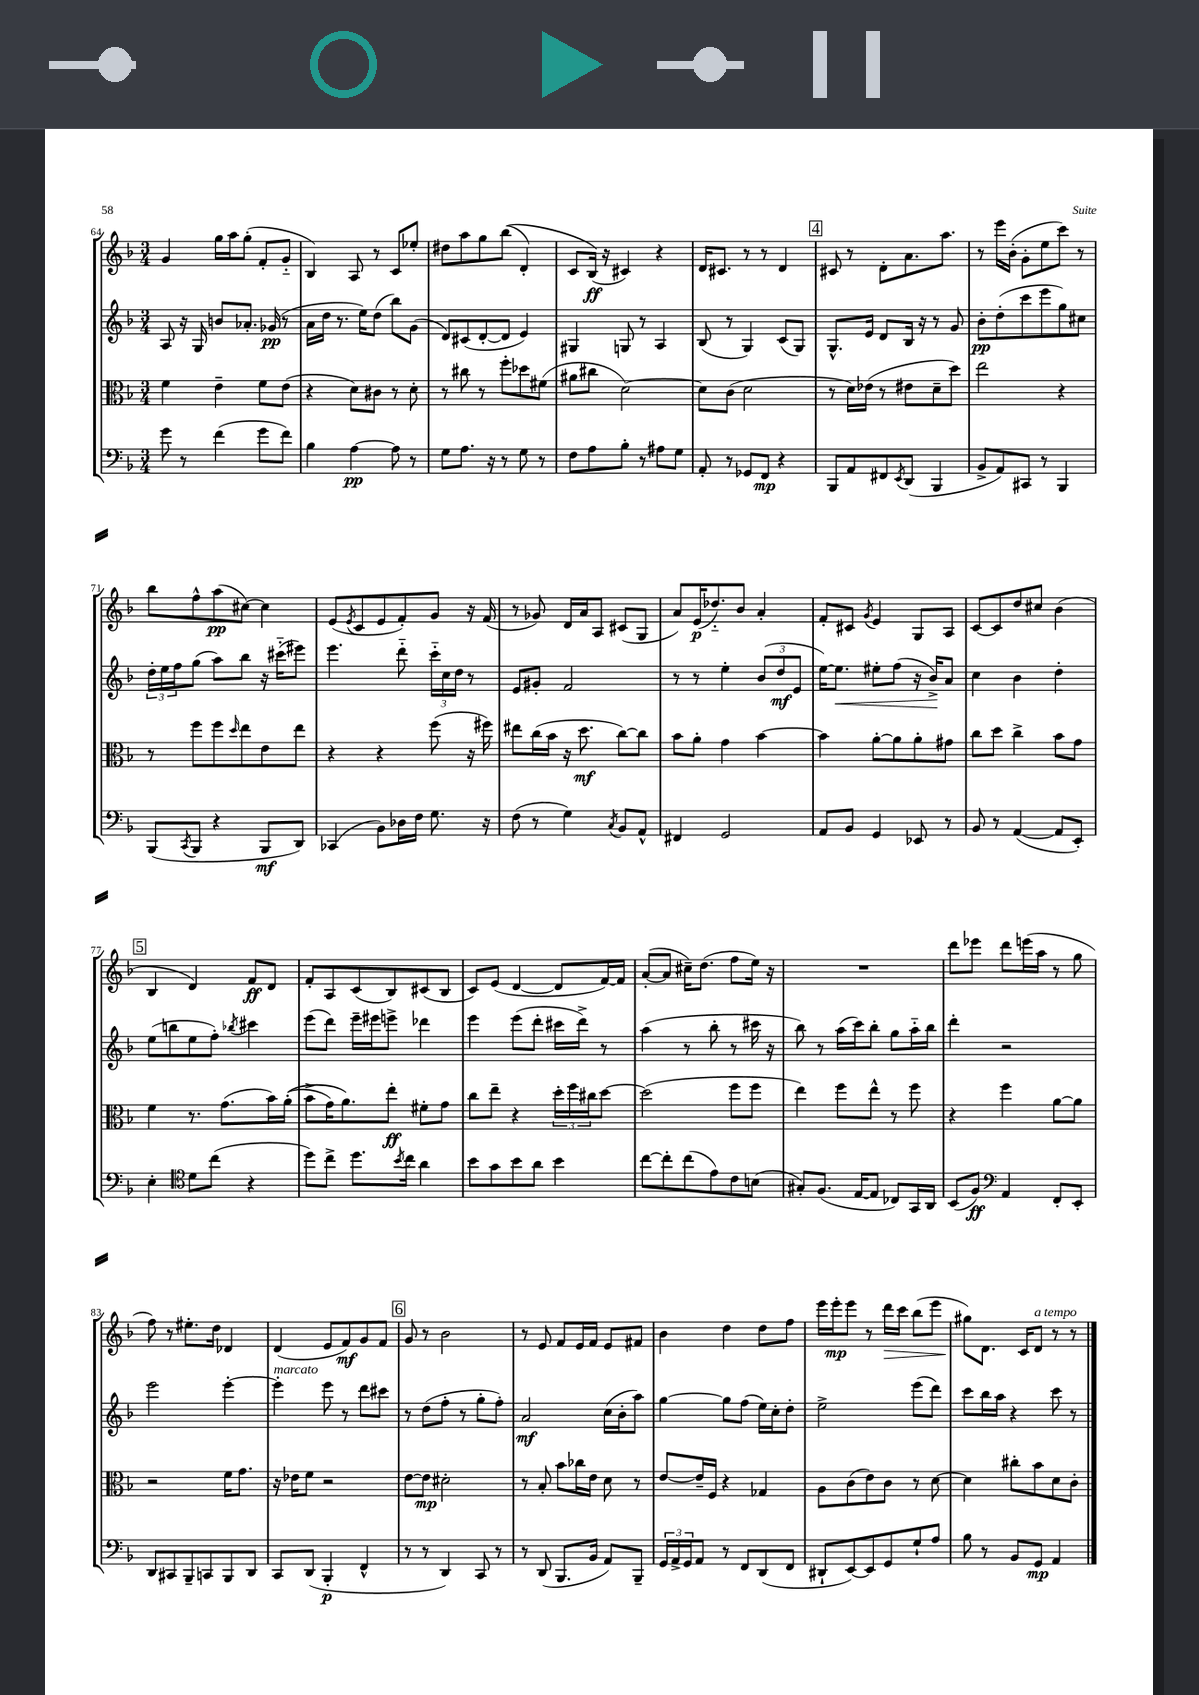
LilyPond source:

<<
\new StaffGroup <<
\new Staff = "s0" {
    \clef treble \key f \major \numericTimeSignature \time 3/4
    g'4 g''16 a''16 g''8-.( f'8-. g'8-_ |
    bes4) a8 r8 c'8 ees''8-. |
    dis''8 a''8 g''8 bes''8(\( d'4-.) |
    c'8 bes16\ff(\) r16 cis'4) r4 |
    d'16 cis'8. r8 r8 d'4 |
    \mark \markup { \box "4" } cis'8 r8 d'8-. a'8. a''8. |
    r8 e'''16 bes'16-.( g'8-. e''8 c'''8) r8 |
    bes''8 f''8-^ a''8\pp( cis''8~) cis''4 |
    e'8( \acciaccatura { e'8 } c'8 e'8 f'8-.) g'8 r16 f'16( |
    r8 ges'8) d'16 a'16 a8 cis'8( g8 |
    a'8) e'16\p( des''8.-_) bes'8 a'4-. |
    f'8-. cis'8 \acciaccatura { g'8 } e'4 g8 a8 |
    c'8~ c'8 d''8 cis''8 bes'4( |
    \mark \markup { \box "5" } bes4 d'4) f'8\ff d'8 |
    f'8-. a8 c'8( bes8) cis'8( bes8 |
    c'8) e'8( d'4~ d'8 f'16~) f'16 |
    a'8~-.( a'8 cis''16--) d''8.( f''8 e''16) r16 |
    R2. |
    d'''8 ees'''8 d'''8 e'''16( a''16 r8 g''8 |
    f''8) r8 eis''8.-. d''16 des'4 |
    d'4( e'8 f'8\mf) g'8 f'8 |
    \mark \markup { \box "6" } g'8 r8 bes'2 |
    r8 e'8 f'8 e'16 f'16 e'8 fis'8 |
    bes'4 d''4 d''8 f''8 |
    e'''16 e'''16-.\mp e'''8 r8 d'''16\> c'''16 bes''8( e'''8 |
    gis''8\!) d'8. c'16 d'8^\markup { \italic "a tempo" } r8 r8 \bar "|." |
}
\new Staff = "s1" {
    \clef treble \key f \major \numericTimeSignature \time 3/4
    a8 r16 g16 b'8 aes'8.-. ges'16\pp( r8 |
    a'16 d''16 r8. e''16) d''8( bes''8) g'8( |
    d'8) cis'8( d'8~-. d'8 e'4) |
    gis4 g8 r8 a4 |
    bes8( r8 g4) c'8( g8) |
    \mark \markup { \box "4" } g8.-^ e'16 d'8 bes16 r16 r8 g'8 |
    bes'8-.\pp d''8-.( c'''8 e'''8 g''8) cis''8 |
    \tuplet 3/2 { d''16-. e''16 f''16 } g''8( a''8) bes''8 r16 cis'''16-_( eis'''8) |
    e'''4. d'''8-_ \tuplet 3/2 { c'''16-_ c''16 d''16 } r8 |
    e'8 gis'8-. f'2 |
    r8 r8 e''4-. \tuplet 3/2 { bes'8( d''8\mf e'8 } |
    e''16~) e''8.\< eis''8-. f''8( r16 bes'16->\!) a'8 |
    c''4 bes'4 d''4-. |
    \mark \markup { \box "5" } e''8( b''8 e''8 f''8-.) \acciaccatura { bes''8 } cis'''4 |
    e'''8( d'''8) e'''16-- eis'''16 e'''8-> des'''4 |
    e'''4 e'''8( d'''8-. cis'''16 d'''16->) r8 |
    a''4( r8 bes''8-. r8 cis'''16 r16 |
    bes''8) r8 a''16( c'''16) bes''8-. g''8 a''16-_ bes''16 |
    d'''4-. r2 |
    e'''2 e'''4~-. |
    e'''4-.^\markup { \italic "marcato" } e'''8 r8 d'''8 cis'''8 |
    \mark \markup { \box "6" } r8 d''8( f''8-. r8 g''8-. f''8-.) |
    a'2\mf c''16( bes'16-. a''8) |
    g''4~ g''8 f''8( e''16) c''16-. d''8-. |
    e''2-> e'''8( d'''8) |
    c'''8 bes''16 a''16 r4 c'''8 r8 \bar "|." |
}
\new Staff = "s2" {
    \clef alto \key f \major \numericTimeSignature \time 3/4
    f'4 e'4-- f'8 e'8( |
    r4 d'8) cis'8 r8 d'8-. |
    r8 cis''8 r8 f''8-. des''8 fis'8( |
    ais'8 cis''8 d'2~) |
    d'8 c'8( d'2 |
    \mark \markup { \box "4" } r8 d'16) ees'16( r8 eis'8 d'8-- d''8) |
    e''2 r4 |
    r8 f''8 f''8 \grace { d''16 } e''8 e'8 e''8 |
    r4 r4 f''8( r16 fis''16) |
    eis''8 c''16( bes'16 r16 d''8.\mf c''8~) c''8 |
    bes'8 a'8-. g'4 bes'4~ |
    bes'4 a'8~-. a'8 a'8-. gis'8 |
    c''8 d''8 c''4-> bes'8 g'8 |
    \mark \markup { \box "5" } f'4 r8. g'8.( bes'16) a'16-.(\( |
    bes'8-> g'16) a'8.\) e''8-.\ff fis'8-. g'8 |
    c''8 e''8-- r4 \tuplet 3/2 { d''16-. f''16 cis''16 } d''8~ |
    d''2( f''8 f''8 |
    e''4) f''8 e''8-^ r8 f''8 |
    r4 f''4 a'8~ a'8 |
    r2 f'16 g'8. |
    r16 ees'16 f'8 r2 |
    \mark \markup { \box "6" } e'8~ e'8\mp dis'2-. |
    r8 bes8-. bes'8 ces''16 e'16 d'8 r8 |
    e'8~ e'16-- f16 r4 ges4 |
    a8 c'8( e'8) c'8 r8 d'8~ |
    d'4 cis''8-. bes'8 d'8 c'8-. \bar "|." |
}
\new Staff = "s3" {
    \clef bass \key f \major \numericTimeSignature \time 3/4
    g'8 r8 f'4( g'8 f'8) |
    bes4 a4~\pp a8 r8 |
    g8 a8. r16 r8 g8 r8 |
    f8 a8 bes8-. r8 ais8 g8 |
    a,8-. r8 ges,8 f,8\mp r4 |
    \mark \markup { \box "4" } bes,,8 a,8 fis,8 \acciaccatura { e,8 } d,8( bes,,4 |
    bes,8-> a,8) cis,8 r8 bes,,4 |
    bes,,8( \acciaccatura { c,8 } bes,,8 r4 bes,,8\mf d,8) |
    ces,4( bes,8) des16 f16 g8. r16 |
    f8( r8 g4) \acciaccatura { c8 } bes,8 a,8-^ |
    fis,4 g,2 |
    a,8 bes,8 g,4 ees,8 r8 |
    bes,8 r8 a,4~( a,8 e,8-.) |
    \mark \markup { \box "5" } e4-. \clef tenor d'8 c''8( r4 |
    d''8) c''8-> d''8. \acciaccatura { bes'8 } c''16 a'4 |
    bes'8 g'8 bes'8 a'8 bes'4 |
    c''8~ c''8-. c''8( e'8) c'8 b8( |
    gis8-.) f8.( e16~ e8 ces8) g,16 a,16 |
    bes,8( f8\ff) \clef bass a,4 f,8-. e,8-. |
    d,8 cis,8 bes,,8-- c,8 bes,,8 d,8 |
    c,8 d,8( bes,,4-.\p f,4-^ |
    \mark \markup { \box "6" } r8 r8 d,4) c,8 r8 |
    r8 d,8( bes,,8. bes,16 a,8) bes,,8-- |
    \tuplet 3/2 { g,16 a,16-> g,16 } a,8 r8 f,8 d,8( f,8 |
    dis,8-! e,8~) e,8 g,8 g8-! a8 |
    bes8 r8 bes,8 g,8\mp a,4 \bar "|." |
}
>>
>>
\layout { \context { \Score currentBarNumber = #64 } }
